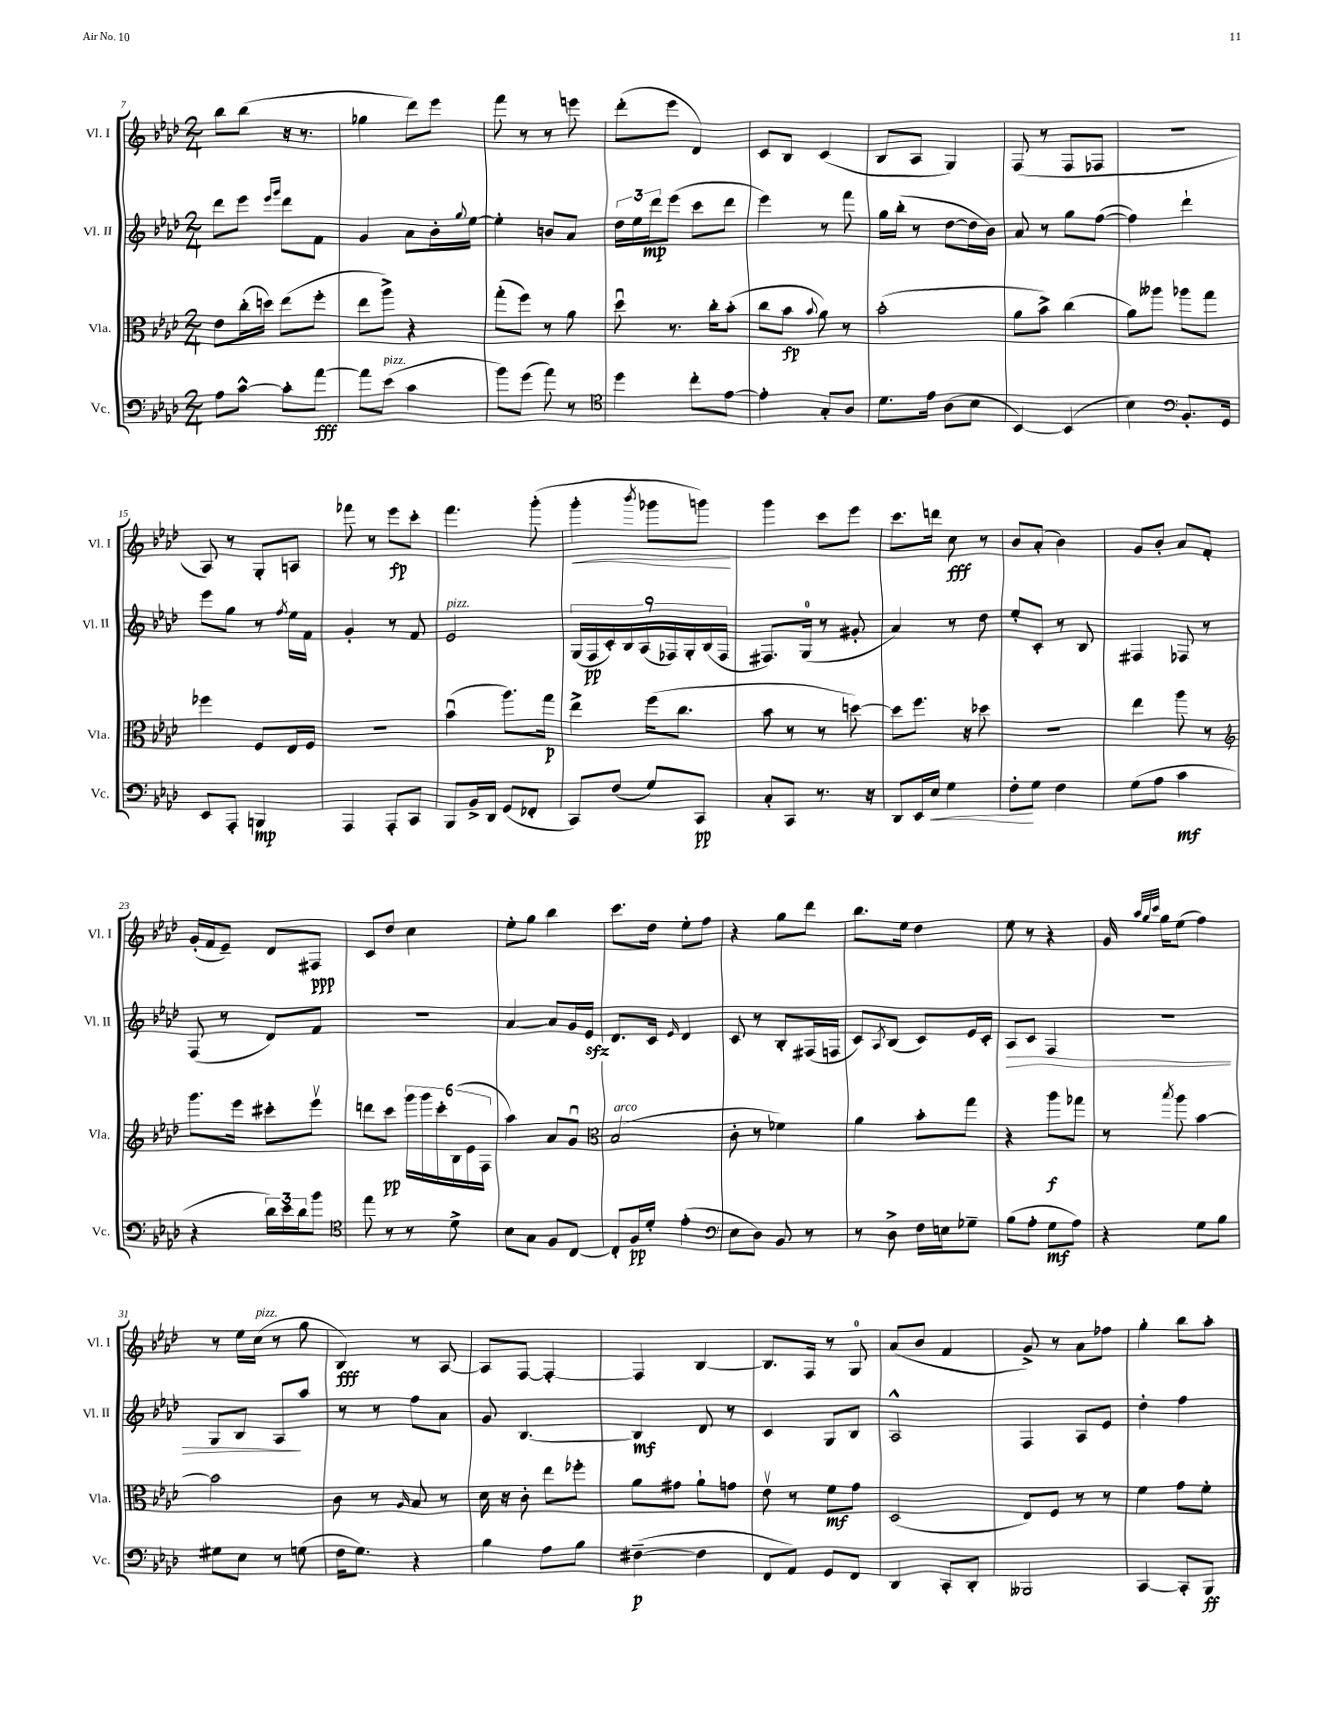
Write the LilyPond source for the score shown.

<<
\new StaffGroup <<
\new Staff = "s0" \with { instrumentName = "Vl. I" shortInstrumentName = "Vl. I" } {
    \clef treble \key aes \major \numericTimeSignature \time 2/4
    bes''8 bes''8( r16 r8. |
    ges''4 des'''8) ees'''8 |
    f'''8 r8 r8 e'''8 |
    des'''8-.( ees'''8 des'4) |
    c'8 bes8 c'4( |
    bes8 aes8 g4) |
    f8( r8 f8 fes8 |
    R2 |
    aes8) r8 g8-. a8 |
    fes'''8 r8 ees'''8\fp c'''8-. |
    f'''4. g'''8-.( |
    g'''4-.\< \acciaccatura { bes'''8 } ges'''8 g'''8\!) |
    g'''4 c'''8 ees'''8 |
    c'''8. d'''16 c''8\fff r8 |
    bes'8 aes'8-.( bes'4) |
    g'8 bes'8-. aes'8 f'8-. |
    g'16-.( f'16 ees'8--) des'8 fis8\ppp |
    c'8 des''8 c''4 |
    ees''8-. g''8 bes''4 |
    c'''8. des''16 ees''8-. f''8 |
    r4 g''8 des'''8 |
    bes''8. ees''16 des''4 |
    ees''8 r8 r4 |
    g'16 \grace { aes''32 g''32 c'''32 } g''16 ees''8( f''4) |
    r8 ees''16 c''16^\markup { \italic "pizz." }( r8 g''8 |
    bes4\fff) r8 aes8~ |
    aes8 f8~ f4~-. |
    f4 bes4~ |
    bes8. f16 r8 g8-0 |
    aes'8( bes'8 f'4 |
    g'8->) r8 aes'8 fes''8 |
    g''4-. bes''8 aes''8-. \bar "|." |
}
\new Staff = "s1" \with { instrumentName = "Vl. II" shortInstrumentName = "Vl. II" } {
    \clef treble \key aes \major \numericTimeSignature \time 2/4
    des'''8 ees'''8 \grace { ees'''16 g'''16 } des'''8 f'8 |
    g'4 aes'8 bes'16-. \appoggiatura { g''8 } ees''16~ |
    ees''4-. b'8 aes'8 |
    \tuplet 3/2 { des''16 ees''16 des'''16\mp } ees'''8( c'''8 des'''8 |
    ees'''4) r8 f'''8 |
    g''16 bes''16-.( r8 des''8~ des''16 bes'16) |
    aes'8 r8 g''8 f''8~( |
    f''4) des'''4-! |
    ees'''8 g''8 r8 \acciaccatura { f''8 } ees''16 f'16 |
    g'4-. r8 f'8 |
    ees'2^\markup { \italic "pizz." } |
    \tuplet 9/8 { g16( f16\pp c'16-.) bes16 aes16( fes16) g16-. bes16( fes16 } |
    fis8.) g16-0( r8 gis'8-. |
    aes'4) r8 des''8 |
    ees''8-. c'8-. r8 bes8 |
    fis4 fes8 r8 |
    f8( r8 des'8) f'8 |
    r2 |
    aes'4~ aes'8 g'16 ees'16\sfz |
    des'8. c'16 \grace { ees'16 } des'4 |
    c'8 r8 bes8-. fis16( f16 |
    c'8) \acciaccatura { aes8 } bes8( c'8) ees'16 c'16-. |
    aes8\> c'8 f4 |
    R2 |
    g8 bes8 aes8\! aes''8 |
    r8 r8 f''8 aes'8 |
    g'8 bes4.~ |
    bes4\mf des'8 r8 |
    c'4 g8 bes8 |
    aes2-^ |
    f4 aes8 ees'8 |
    des''4-. f''4 \bar "|." |
}
\new Staff = "s2" \with { instrumentName = "Vla." shortInstrumentName = "Vla." } {
    \clef alto \key aes \major \numericTimeSignature \time 2/4
    ees'8 c''16-.( d''16) ees''8( f''8-. |
    ees''8 aes''8->) r4 |
    g''8-.( f''8) r8 aes'8 |
    des''8\downbow r8. c''16-. bes'8-.( |
    c''8 bes'8\fp \appoggiatura { bes'8 } aes'8) r8 |
    bes'2-.( |
    aes'8 bes'8->) c''4( |
    aes'8) aeses''8 aes''8 g''8 |
    fes''4 f8 ees16 f16 |
    r2 |
    bes'4\downbow( aes''8.) g''16\p |
    ees''4-> f''16( c''8. |
    bes'8 r8 r8 d''8~) |
    d''8 f''8. r16 des''8 |
    R2 |
    ees''4 aes''8 r8 |
    \clef treble g'''8. ees'''16 cis'''8-. ees'''8\upbow |
    d'''8 c'''8\pp \tuplet 6/4 { g'''16 g'''16 c'''16-. bes16( ees'16 f16 } |
    aes''4) aes'8 g'8\downbow |
    \clef alto bes2^\markup { \italic "arco" }( |
    c'8-. r8 fes'4) |
    aes'4 bes'8-. g''8 |
    r4 aes''8\f ges''8 |
    r8 \acciaccatura { bes''8 } aes''8 bes'4~ |
    bes'2 |
    c'8 r8 \grace { aes16 } bes8 r8 |
    des'16 r16 c'8-. ees''8 fes''8-. |
    aes'8 gis'8 aes'8-! g'8 |
    ees'8\upbow r8 f'8\mf g'8 |
    des2( |
    ees8) f8 r8 r8 |
    f'4 g'8 f'8-. \bar "|." |
}
\new Staff = "s3" \with { instrumentName = "Vc." shortInstrumentName = "Vc." } {
    \clef bass \key aes \major \numericTimeSignature \time 2/4
    aes8 c'8~-^ c'8-. aes'8~\fff |
    aes'8 ees'8^\markup { \italic "pizz." }( c'4 |
    bes'8) g'8( aes'8) r8 |
    \clef tenor des''4 c''8-. ees'8~ |
    ees'4-. g8-. aes8 |
    des'8. ees'16 aes8( bes8 |
    bes,4~) bes,4( |
    bes4) \clef bass bes,8.-. g,16 |
    ees,8 aes,,8-. b,,4\mp |
    aes,,4 aes,,8-. c,8 |
    bes,,8 bes,16-> des,16 g,8( fes,8-. |
    c,8) f8( g8) c,8\pp |
    c8-. c,8 r8. r16 |
    des,8 ees,16 ees16\< g4 |
    f8-.\! g8 f4 |
    g8( aes8 c'4\mf |
    r4 \tuplet 3/2 { des'16) ees'16 des'16 } bes'8 |
    \clef tenor ees''8 r8 r8 des'8-> |
    bes8 g8 f8 c8~ |
    c8-. f16\pp des'16-. ees'4-.( |
    \clef bass ees8 des8) bes,8 r8 |
    r8 des8-> f16 e16 ges8-- |
    bes8( aes8-. g8\mf aes8) |
    r4 g8 bes8 |
    gis8 ees8 r8 g8( |
    f16 g8.) r4 |
    bes4 aes8 bes8 |
    fis4~--\p( fis4 |
    f,8 aes,8) g,8 f,8 |
    des,4 c,8-. des,8-. |
    beses,,2 |
    c,4~ c,8-. bes,,8\ff \bar "|." |
}
>>
>>
\layout { \context { \Score currentBarNumber = #7 } }
